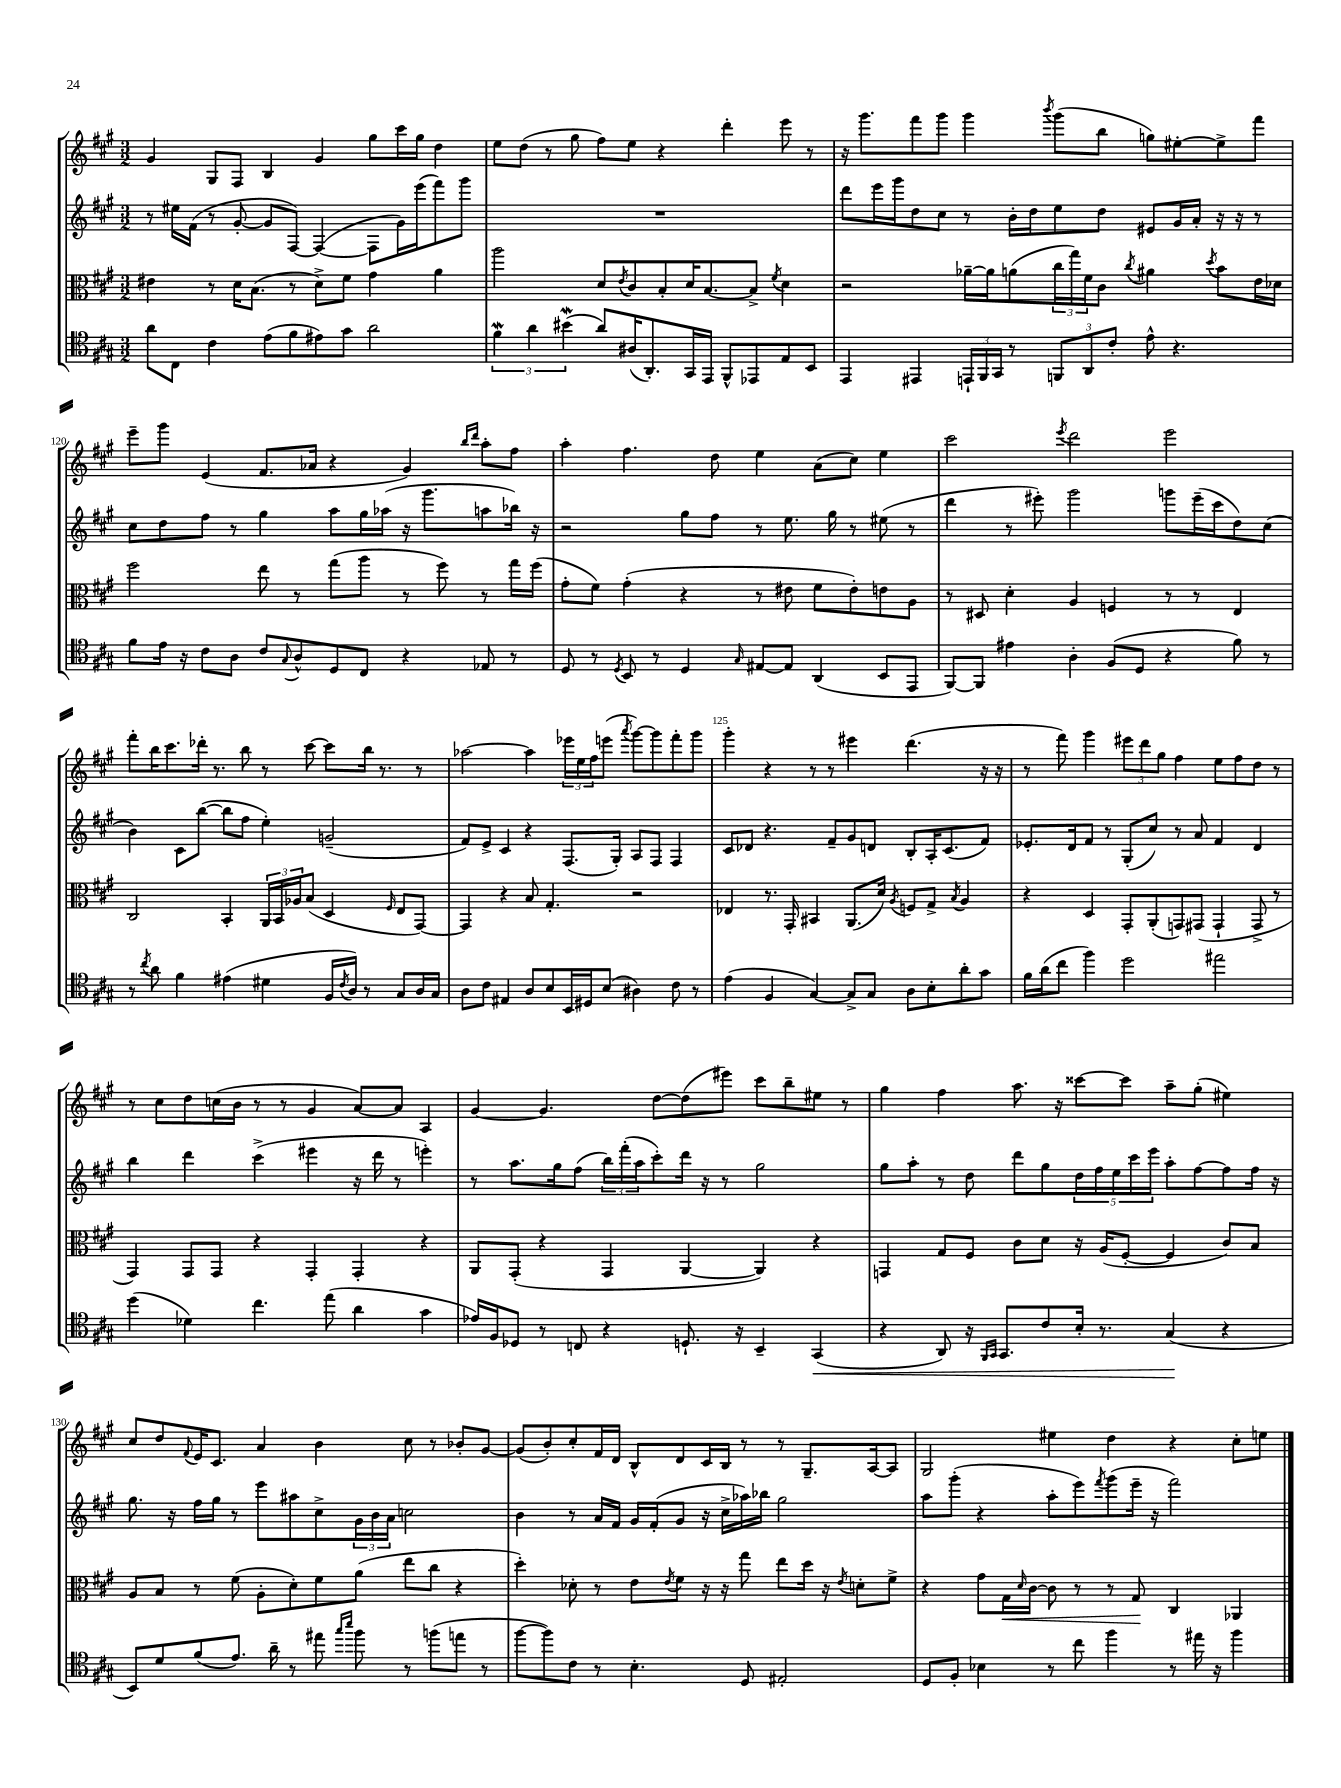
<<
\new StaffGroup <<
\new Staff = "s0" {
    \clef treble \key a \major \numericTimeSignature \time 3/2
    gis'4 gis8 fis8 b4 gis'4 gis''8 cis'''16 gis''16 d''4 |
    e''8 d''8( r8 gis''8 fis''8) e''8 r4 d'''4-. e'''8 r8 |
    r16 gis'''8. fis'''8 gis'''8 gis'''4 \acciaccatura { b'''8 } gis'''8( b''8 g''8) eis''8~-. eis''8-> fis'''8 |
    e'''8-- gis'''8 e'4( fis'8. aes'16 r4 gis'4) \grace { b''16 d'''16 } a''8-. fis''8 |
    a''4-. fis''4. d''8 e''4 a'8( cis''8) e''4 |
    cis'''2 \acciaccatura { e'''8 } d'''2 e'''2 |
    fis'''8-. b''16 cis'''8. des'''16-. r8. b''8 r8 cis'''8~ cis'''8 b''16 r8. r8 |
    aes''2~ aes''4 \tuplet 3/2 { ees'''16 e''16 fis''16 } e'''8( \acciaccatura { a'''8 } gis'''8~) gis'''8 fis'''8-. gis'''8 |
    gis'''4-. r4 r8 r8 eis'''4 d'''4.( r16 r16 |
    r8 fis'''8) gis'''4 \tuplet 3/2 { eis'''8 d'''8 gis''8 } fis''4 e''8 fis''8 d''8 r8 |
    r8 cis''8 d''8 c''16( b'16 r8 r8 gis'4 a'8~) a'8 a4 |
    gis'4~ gis'4. d''8~ d''8( eis'''8) cis'''8 b''8-- eis''8 r8 |
    gis''4 fis''4 a''8. r16 cisis'''8~ cisis'''8 a''8-- gis''8-.( eis''4) |
    cis''8 d''8 \appoggiatura { fis'8 } e'16 cis'8. a'4 b'4 cis''8 r8 bes'8-. gis'8~ |
    gis'8( b'8-.) cis''8-. fis'16 d'16 b8-^ d'8 cis'16 b16 r8 r8 gis8.-- a16~ a8 |
    gis2 eis''4 d''4 r4 cis''8-. e''8 \bar "|." |
}
\new Staff = "s1" {
    \clef treble \key a \major \numericTimeSignature \time 3/2
    r8 eis''16 fis'16( r8 gis'8~-. gis'8 fis8~) fis4~( fis8 gis'16) e'''16( fis'''8) gis'''8 |
    R1. |
    d'''8 e'''16 gis'''16 d''8 cis''8 r8 b'16-. d''16 e''8 d''8 eis'8 gis'16 a'16-. r16 r16 r8 |
    cis''8 d''8 fis''8 r8 gis''4 a''8 gis''16 aes''16( r16 gis'''8. a''8 bes''16) r16 |
    r2 gis''8 fis''8 r8 e''8. gis''16 r8 eis''8( r8 |
    d'''4 r8 eis'''8-.) gis'''2 g'''8 eis'''16--( cis'''16 d''8) cis''8( |
    b'4) cis'8 b''8~( b''8 fis''8 e''4-.) g'2--( |
    fis'8) e'8-> cis'4 r4 fis8.( gis16-.) a8 fis8 fis4 |
    cis'8 des'8 r4. fis'8-- gis'8 d'8 b8-. a16-. cis'8.( fis'8) |
    ees'8.-. d'16 fis'8 r8 gis8-.( cis''8) r8 a'8 fis'4 d'4 |
    b''4 d'''4 cis'''4->( eis'''4 r16 d'''16 r8 e'''4-.) |
    r8 a''8. gis''16 fis''8( \tuplet 3/2 { b''16) fis'''16-.( a''16 } cis'''8-.) d'''16 r16 r8 gis''2 |
    gis''8 a''8-. r8 d''8 d'''8 gis''8 \tuplet 5/4 { d''16 fis''16 e''16 cis'''16 e'''16 } a''8-. fis''8~ fis''8 fis''16 r16 |
    gis''8. r16 fis''16 gis''16 r8 e'''8 ais''8 cis''8-> \tuplet 3/2 { gis'16 b'16 a'16 } c''2 |
    b'4 r8 a'16 fis'16 gis'16 fis'16-.( gis'8 r16 cis''16-> aes''16) bes''16 gis''2 |
    a''8 gis'''8-.( r4 a''8-. e'''8) \acciaccatura { fis'''8 } gis'''8( e'''16-- r16 fis'''2) \bar "|." |
}
\new Staff = "s2" {
    \clef alto \key a \major \numericTimeSignature \time 3/2
    eis'4 r8 d'16 b8.( r8 d'8->) fis'8 gis'4 a'4 |
    a''2 d'8 \acciaccatura { e'8 } cis'8 b8-. d'16 b8.~ b8-> \acciaccatura { fis'8 } d'4 |
    r2 aes'16~-- aes'16 a'8( \tuplet 3/2 { cis''16 gis''16) fis'16 } cis'8 \acciaccatura { cis''8 } ais'4 \acciaccatura { d''8 } b'8 e'16 des'16 |
    fis''2 e''8 r8 gis''8( a''8 r8 fis''8) r8 gis''16 fis''16( |
    gis'8-. fis'8) gis'4-.( r4 r8 eis'8 fis'8 eis'8-.) e'8 a8 |
    r8 dis8 d'4-. a4 f4 r8 r8 e4 |
    cis2 b,4-. \tuplet 3/2 { a,16 b,16 aes16 } b8( d4 \grace { fis16 } e8 gis,8~) |
    gis,4 r4 b8 gis4.-. r2 |
    ees4 r8. gis,16-. bis,4 a,8.( d'16) \acciaccatura { a8 } f8 gis8-> \acciaccatura { b8 } a4 |
    r4 d4 gis,8-. a,8-.( g,8) gis,8( gis,4-! gis,8-> r8 |
    gis,4) gis,8 gis,8 r4 gis,4-. gis,4-. r4 |
    a,8 gis,8-.( r4 gis,4 a,4~ a,4) r4 |
    g,4 gis8 fis8 cis'8 d'8 r16 a16( fis8~-. fis4 cis'8) b8 |
    a8 b8 r8 fis'8( a8-. d'8-.) fis'8 a'8( e''8 cis''8 r4 |
    d''4-.) des'8-. r8 e'8 \acciaccatura { e'8 } fis'8 r16 r16 gis''8 e''8 d''16 r16 \acciaccatura { e'8 } d'8-. fis'8-> |
    r4 gis'8 gis16\< \grace { d'16 } cis'16~ cis'8 r8 r8 gis8\! cis4 aes,4 \bar "|." |
}
\new Staff = "s3" {
    \clef tenor \key a \major \numericTimeSignature \time 3/2
    a'8 cis8 cis'4 e'8( fis'8 eis'8) gis'8 a'2 |
    \tuplet 3/2 { fis'4\mordent a'4 bis'4\mordent( } a'8) ais16( a,8.-.) gis,16 e,16 fis,8-^ ees,8 e8 b,8 |
    e,4 eis,4 \tuplet 3/2 { e,16-! fis,16 gis,16 } r8 \tuplet 3/2 { f,8 a,8 cis'8-. } e'8-^ r4. |
    fis'8 e'16 r16 cis'8 a8 cis'8 \appoggiatura { gis8 } a8-^ d8 cis8 r4 ees8 r8 |
    d8 r8 \acciaccatura { d8 } b,8 r8 d4 \grace { gis16 } eis8~ eis8 a,4( b,8 e,8 |
    fis,8~) fis,8 eis'4 a4-. fis8( d8 r4 fis'8) r8 |
    r8 \acciaccatura { cis''8 } a'8 fis'4 eis'4( dis'4 fis16 \acciaccatura { cis'8 } a16) r8 gis8 a16 gis16 |
    a8 cis'8 eis4 a8 b8 b,16 dis16 b8( ais4) cis'8 r8 |
    e'4( fis4 gis4~) gis8-> gis8 a8 b8-. a'8-. gis'8 |
    fis'16 a'16( cis''8 fis''4) d''2 eis''2 |
    d''4( des'4) cis''4. e''8( a'4 gis'4 |
    ees'16) fis16 des8 r8 c8 r4 d8.-! r16 b,4-- gis,4\<( |
    r4 a,8) r16 \grace { fis,16 gis,16 } gis,8. cis'8 b16-. r8. gis4\!( r4 |
    b,8) d'8 fis'8( e'8.) a'16-- r8 eis''8 \grace { gis''16 b''16 } fis''8 r8 f''8( e''8 r8 |
    fis''8~ fis''8) cis'8 r8 b4.-. d8 eis2-. |
    d8 fis8-. bes4 r8 cis''8 fis''4 r8 eis''16 r16 fis''4 \bar "|." |
}
>>
>>
\layout { \context { \Score currentBarNumber = #117 \override BarNumber.break-visibility = ##(#f #t #t) barNumberVisibility = #(every-nth-bar-number-visible 5) } }
